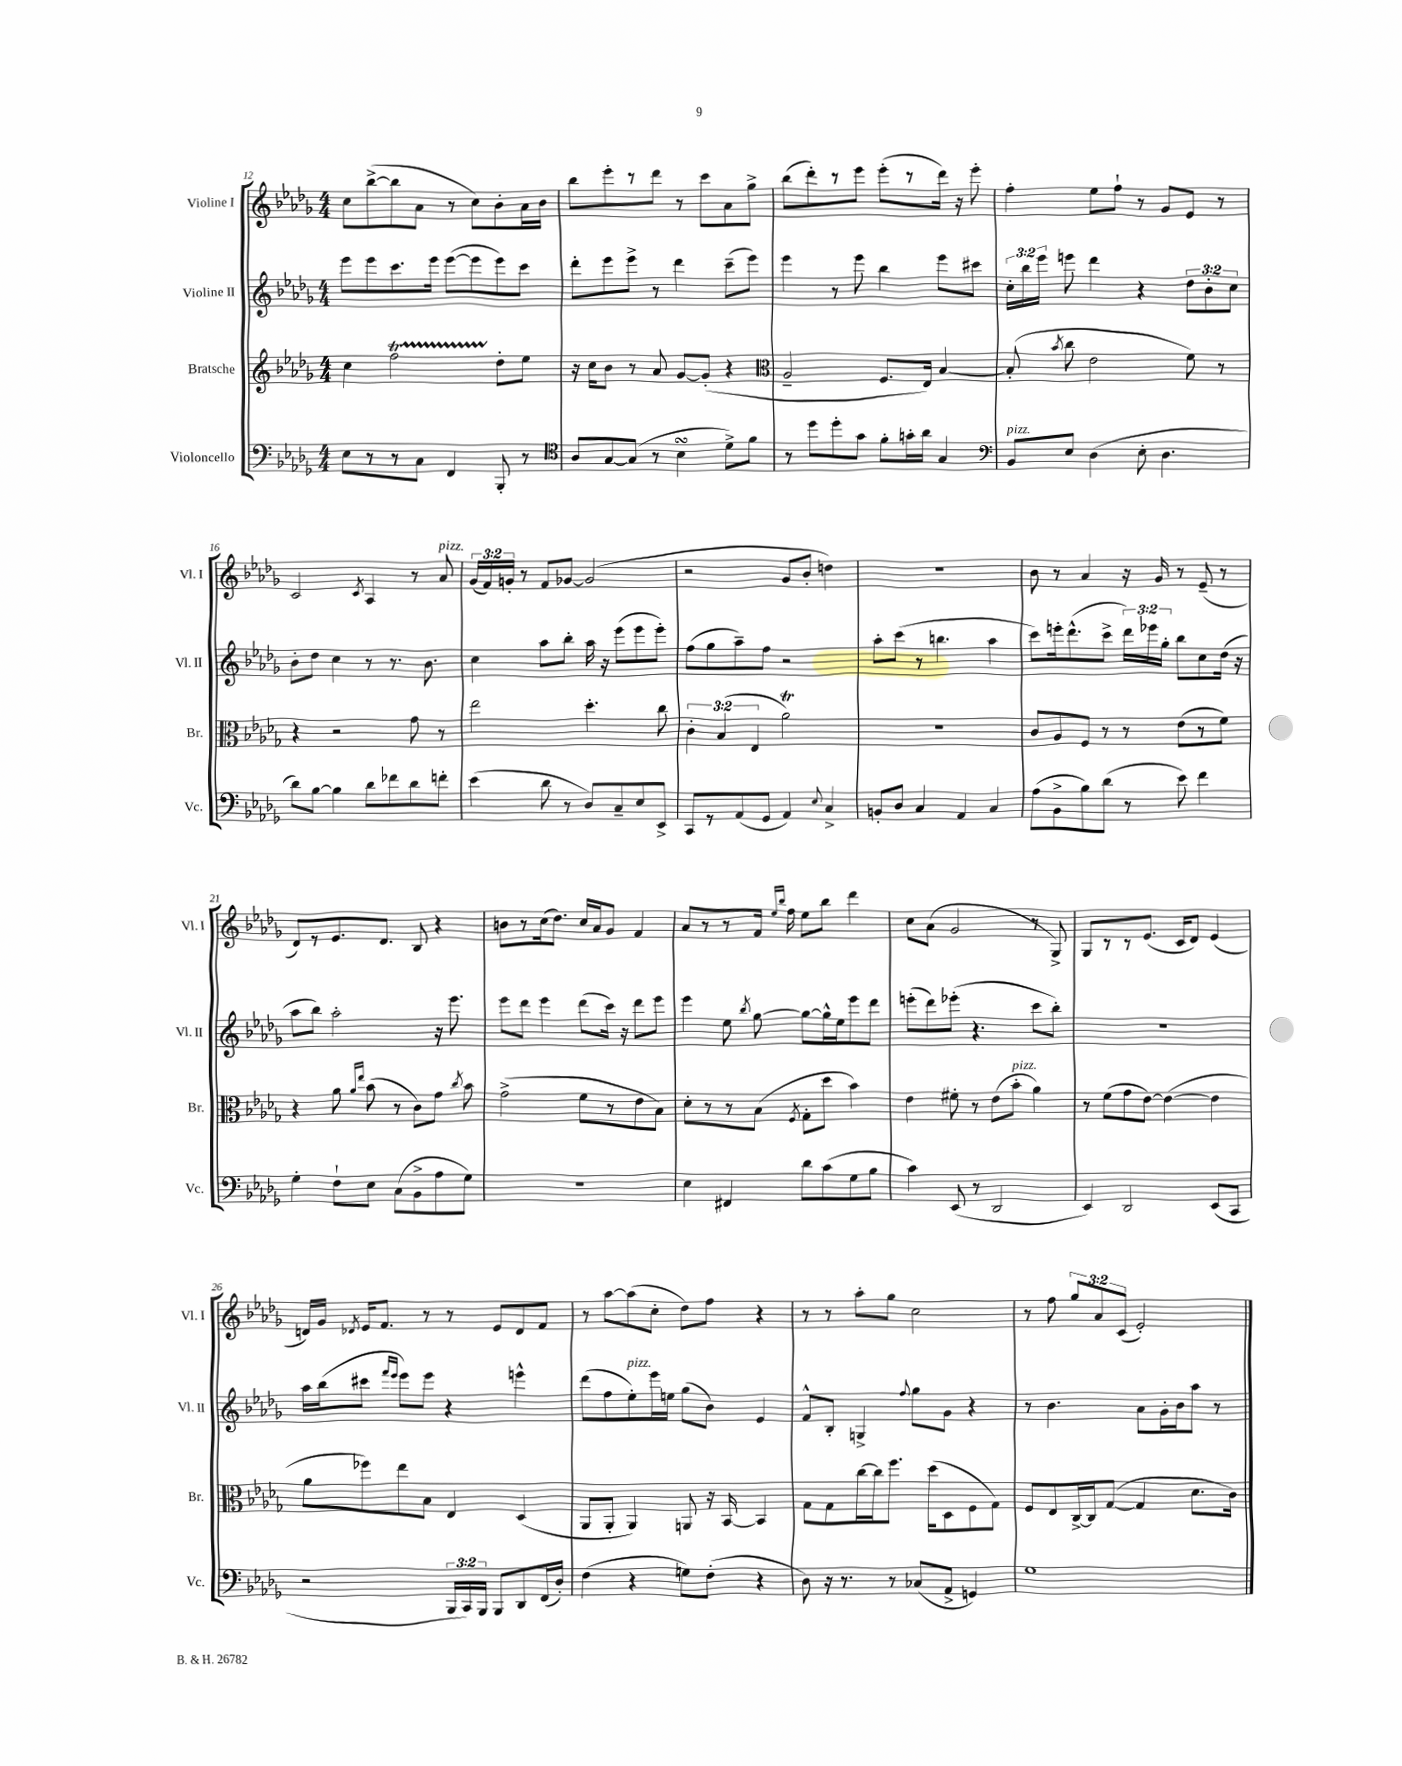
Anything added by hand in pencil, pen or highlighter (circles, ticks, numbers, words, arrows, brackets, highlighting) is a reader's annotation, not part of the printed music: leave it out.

**kern	**kern	**kern	**kern
*part4	*part3	*part2	*part1
*staff4	*staff3	*staff2	*staff1
*I"Violoncello	*I"Bratsche	*I"Violine II	*I"Violine I
*I'Vc.	*I'Br.	*I'Vl. II	*I'Vl. I
*clefF4	*clefG2	*clefG2	*clefG2
*k[b-e-a-d-g-]	*k[b-e-a-d-g-]	*k[b-e-a-d-g-]	*k[b-e-a-d-g-]
*M4/4	*M4/4	*M4/4	*M4/4
=12	=12	=12	=12
8E-\L	4cc\	8eee-\L	8cc\L
8r	.	8eee-\	([8bb-^\
8r	2fft\	8.ccc\	8bb-\]
8C\J	.	.	8a-\J
.	.	16eee-\Jk	.
4FF/	.	([8eee-\L	8r
.	.	8eee-\]	8cc\L)
8BBB-'/	8dd-'\L	8eee-\)	8b-'\
8r	8ee-\J	8ccc\J	16a-\L
.	.	.	16b-\JJ
=13	=13	=13	=13
*clefC4	*	*	*
8A-/L	16r	8ddd-'\L	8bb-\L
.	16cc\KL	.	.
[8G-/	8b-\J	8eee-\	8eee-'\
(8G-/J]	8r	8eee-^\J	8r
8r	8a-/	8r	8ddd-\J
4B-sSSS\	[8g-/L	4ddd-\	8r
.	(8g-'/J]	.	8ccc\L
8d-^\L)	4r	(8ccc~\L	8a-\
8f\J	.	8eee-\J)	8gg-^\J
=14	=14	=14	=14
*	*clefC3	*	*
8r	2A-~/	4eee-\	(8bb-\L
8dd-\L	.	.	8ddd-'\)
8dd-'\	.	8r	8r
8g-\J	.	8eee-\	8eee-\J
8f'\L	8.F/L	4bb-\	(8eee-'\L
16gn'\L	.	.	8r
16a-\JJ	16E-/Jk)	.	.
4G-/	[4B-/	8eee-\L	16ddd-\Jk)
.	.	.	16r
.	.	8ccc#X\J	8eee-'\
=15	=15	=15	=15
*clefF4	*	*	*
!LO:TX:a:i:t=pizz.	!	!	!
8BB-/L	(8B-'/]	24cc'\LL	4ff'\
.	.	24bb-\	.
.	.	24eee-\JJ	.
.	8qb-/	.	.
8E-/J	8cc\	8eeen\	.
(4D-\	2e-\	4ddd-\	8ee-\L
.	.	.	8ff`\J
8E-'\	.	4r	8r
4.D-\	.	.	8g-/L
.	8f\)	12dd-\L	8e-/J
.	.	12b-'\	.
.	8r	.	8r
.	.	12cc\J	.
!!LO:LB:g=z
=16	=16	=16	=16
8d-\L)	4r	8b-'\L	2c/
[8B-\J	.	8dd-\J	.
4B-\]	2r	4cc\	.
.	.	.	8qc/
8d-\L	.	8r	4A-/
8f-X\	.	8.r	.
8d-\	8g-\	.	8r
.	.	8.b-\	.
!	!	!	!LO:TX:a:i:t=pizz.
8fn'\J	8r	.	8a-/
=17	=17	=17	=17
(4e-\	2ee-\	4cc\	(24g-/LL
.	.	.	24f/)
.	.	.	24gn'/JJ
.	.	.	8r
8d-\	.	8aa-\L	8f/L
8r	.	8bb-'\J	[8g-X/J
8D-/L)	4.dd-'\	16aa-\	(2g-/]
.	.	16r	.
8C~/	.	(8eee-\L	.
8E-/	.	8eee-\	.
8EE-^/J	8cc\	8eee-'\J)	.
=18	=18	=18	=18
8CC/L	6c'\	(8ff\L	2r
8r	.	8gg-\	.
.	(6B-/	.	.
(8AA-/	.	8aa-~\)	.
.	6E-/	.	.
8GG-/J	.	8ff\J	.
4AA-/)	2a-T\)	2r	8g-/L
.	.	.	8b-'/J
8qqE-/	.	.	.
4C^/	.	.	4ddn\)
=19	=19	=19	=19
8BBn'/L	1r	8aa-'\L	1r
8D-/J	.	(8ccc\J	.
4C/	.	8r	.
.	.	4.bbn\	.
4AA-/	.	.	.
4C/	.	4aa-\	.
=20	=20	=20	=20
(8A-\L	8c/L	8ccc\L)	8b-\
8BB-^\	8A-/	16eeen'\k	8r
.	.	(8.ddd-^^\	.
8B-\)	8F/J	.	4a-/
(8d-\J	8r	8ccc^\J	.
8r	8r	24ddd-\LL)	16r
.	.	24eee-X\	.
.	.	.	16g-/
.	.	24gg-'\JJ	.
8e-\)	(8e-\L	8bb-\L	8r
4f\	8r	8cc\	(8e-~/
.	8f\J)	(16dd-\Jk	8r
.	.	16r	.
!!LO:LB:g=z
=21	=21	=21	=21
4G-'\	4r	8aa-\L	8d-/L)
.	.	8bb-\J)	8r
8F`\L	8a-\	2aa-'\	8.e-/
.	16qqa-/LL	.	.
.	16qqee-/JJ	.	.
8E-\J	(8b-\	.	.
.	.	.	8.d-/J
(8C\L	8r	.	.
8BB-^\	8c\L)	.	8B-/
8A-\	8g-\J	16r	4r
.	.	8.eee-\	.
.	8qcc/	.	.
8G-\J)	8b-\	.	.
=22	=22	=22	=22
1r	(2g-^\	8eee-\L	8bn\L
.	.	8ddd-\J	8r
.	.	4eee-\	(16cc\k
.	.	.	8.dd-\J)
.	8f\L	(8ddd-\L	16cc/LL
.	.	.	16a-/J
.	8r	16ccc\Jk)	8g-/J
.	.	16r	.
.	8e-\	8ddd-\L	4f/
.	8B-\J)	8eee-\J	.
=23	=23	=23	=23
4E-\	8d-'\L	4eee-\	8a-/L
.	8r	.	8r
4FF#X/	8r	8ee-\	8r
.	.	8qbb-/	.
.	(8B-\J	[8gg-\	16f/Jk
.	.	.	16qqee-/LL
.	.	.	16qqbb-/JJ
.	.	.	16ff\
.	8qF/	.	.
8d-\L	8G-'\L	8gg-\L_	8ee-\L
(8c\	8dd-\J	16gg-^^\L]	8bb-\J
.	.	16ee-\J	.
8G-\	4b-\)	8eee-\	4ddd-\
8B-\J	.	8ddd-\J	.
=24	=24	=24	=24
4c\)	4e-\	(8eeen'\L	8cc\L
.	.	8ddd-\)	(8a-\J
(8EE-/	8f#X'\	(8eee-X'\J	2g-/
8r	8r	4.r	.
2DD-/	(8e-\L	.	.
!	!LO:TX:a:i:t=pizz.	!	!
.	8b-'\J	.	.
.	4a-\)	8ccc\L	8r
.	.	8bb-'\J)	8G-^/)
=25	=25	=25	=25
4EE-/)	8r	1r	8G-/L
.	(8f\L	.	8r
2DD-/	8g-\	.	8r
.	[8e-\J)	.	(8.e-/J
.	(4e-\_	.	.
.	.	.	16c/KL
.	.	.	8d-/J)
(8EE-/L	4e-\]	.	(4e-/
8CC/J	.	.	.
!!LO:LB:g=z
=26	=26	=26	=26
2r	8a-\L	16aa-\LL	16dn/LL)
.	.	(16bb-\J	16g-/JJ
.	.	.	8qd-X/
.	8ff-X\)	8ccc#X\J	16e-/KL
.	.	.	8.f/J
.	.	16qqfff/LL	.
.	.	16qqeee-/JJ	.
.	8ee-\	8eee-\L)	.
.	8B-\J	8eee-\J	8r
24BBB-/LL	4E-/	4r	8r
24CC/)	.	.	.
24BBB-/JJ	.	.	.
8BBB-/L	.	.	8e-/L
8DD-/	(4D-/	4eeen^^\	8d-/
(16FF/L	.	.	8f/J
16D-'/JJ)	.	.	.
=27	=27	=27	=27
(4F\	8AA-/L	(8ddd-\L	8r
.	8AA-'/J	8ff\	[8aa-\L
!	!	!LO:TX:a:i:t=pizz.	!
4r	4AA-/)	8ee-'\)	(8aa-\]
.	.	16eee-\L	8cc'\J
.	.	16een\JJ	.
8Gn\L)	8AAn/	(8gg-\L	8dd-\L)
(8F'\J	16r	8b-\J)	8ff\J
.	[16BB-/	.	.
4r	4BB-/]	4e-/	4r
=28	=28	=28	=28
8D-\)	8G-\L	8f^^/L	8r
16r	8G-\	8B-'/J	8r
8.r	.	.	.
.	[16cc\L	4Gn^/	8aa-'\L
.	16cc\J]	.	.
8r	8.ff\J	.	8gg-\J
.	.	8qqff/	.
(8C-X/L	.	8gg-\L	2cc\
.	(16dd-\KL	.	.
8AA-^/J	8D-\	8g-\J	.
4GGn/)	8F\	4r	.
.	8G-\J)	.	.
=29	=29	=29	=29
1G-	8F/L	8r	8r
.	8E-/	4.b-\	8ff\
.	[16C^/L	.	12gg-/L
.	16C/J]	.	.
.	.	.	12a-/
.	([8G-/J	.	.
.	.	.	(12c/J
.	4G-/]	8a-\L	2e-'/)
.	.	16g-'\L	.
.	.	16b-\J	.
.	8.d-\L	8aa-\J	.
.	.	8r	.
.	16c\Jk)	.	.
==	==	==	==
*-	*-	*-	*-
